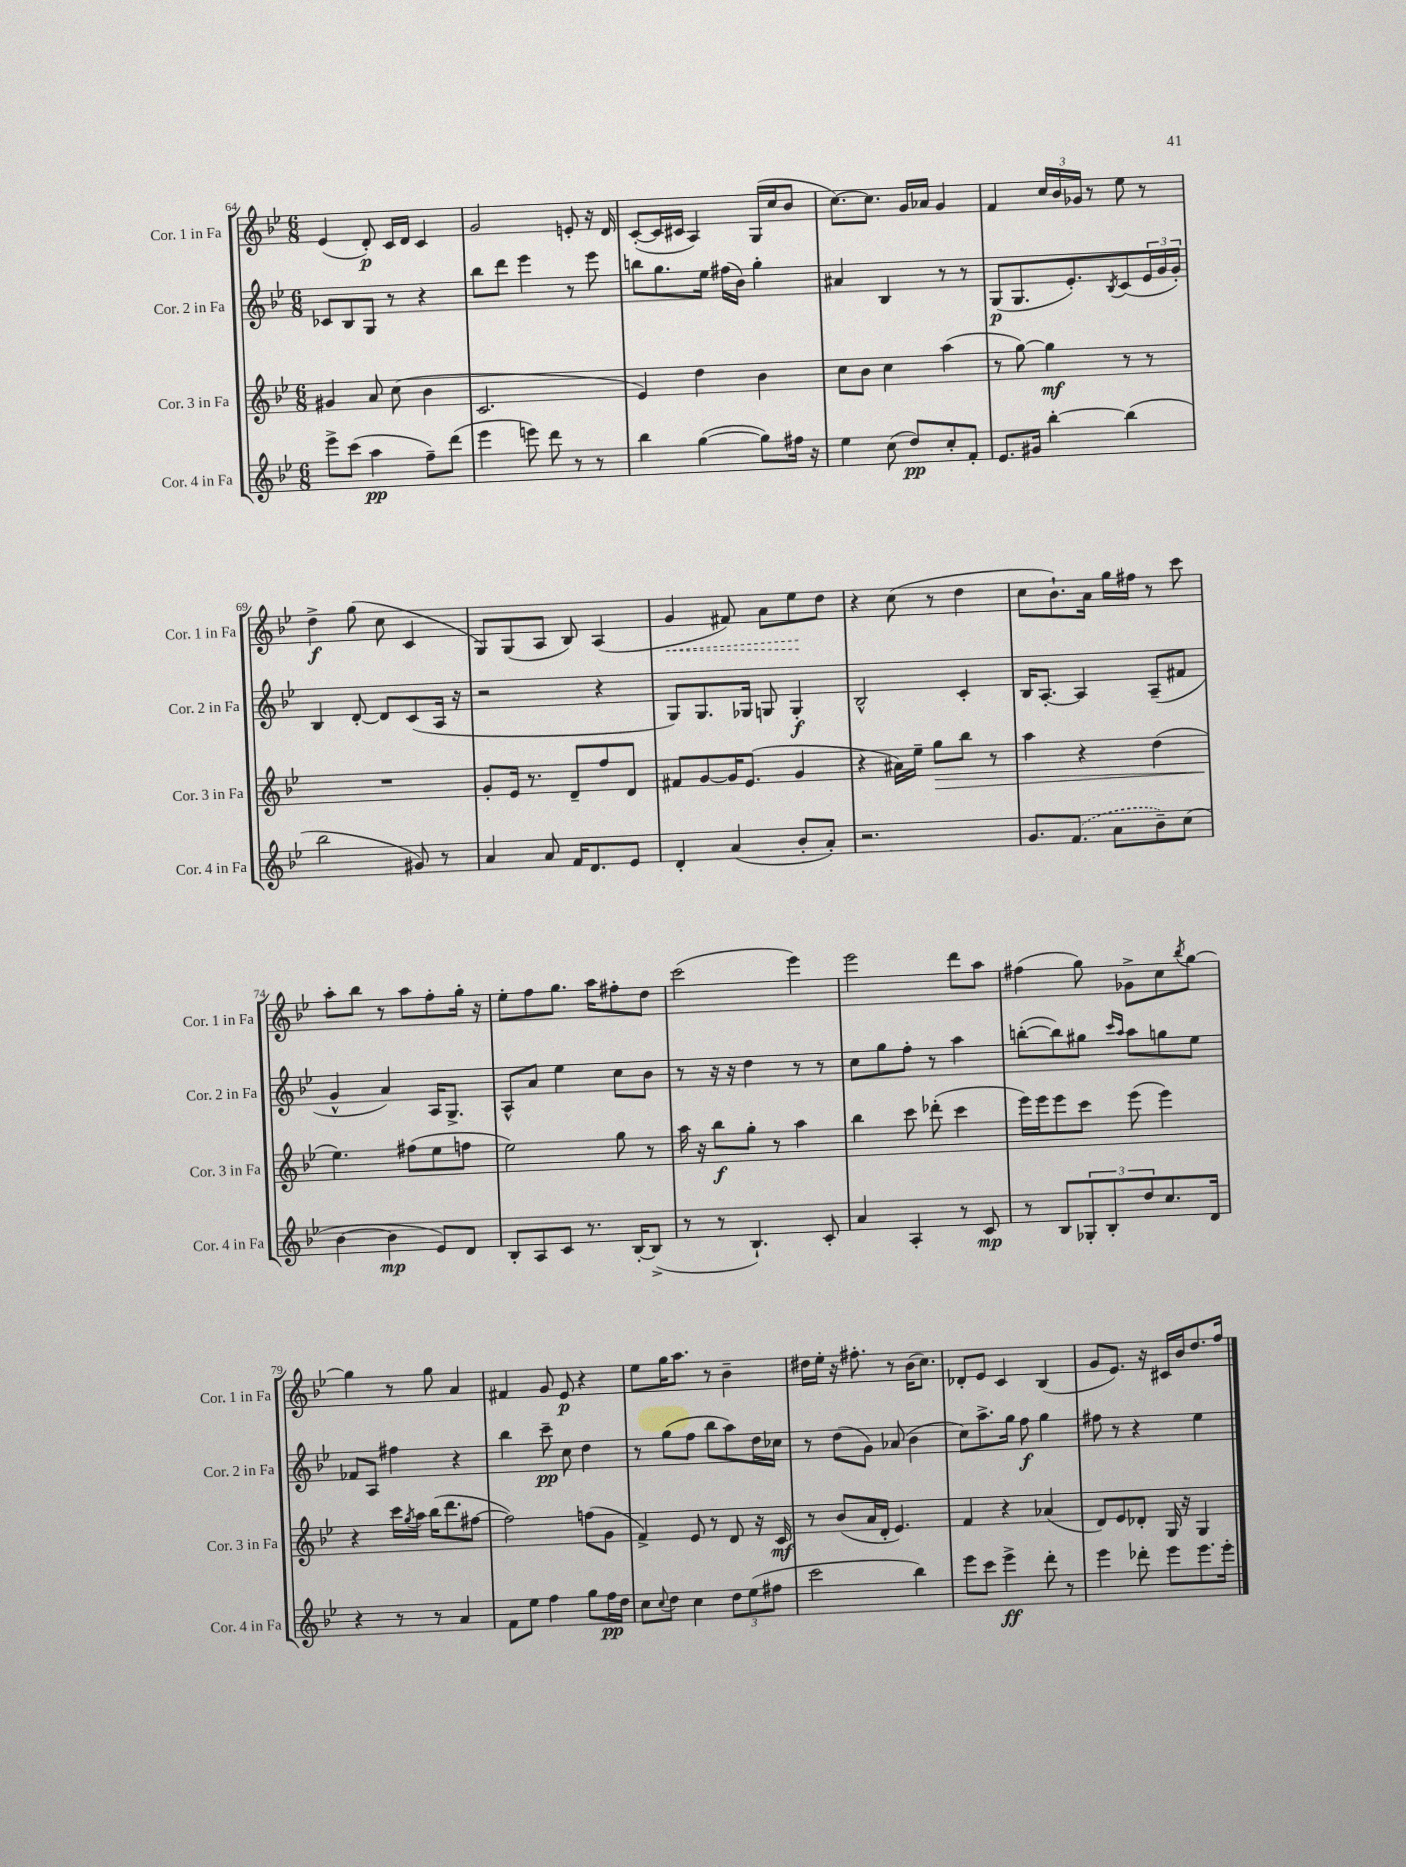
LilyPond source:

<<
\new StaffGroup <<
\new Staff = "s0" \with { instrumentName = "Cor. 1 in Fa" shortInstrumentName = "Cor. 1 in Fa" } {
    \clef treble \key bes \major \numericTimeSignature \time 6/8
    ees'4( d'8-.\p) c'16 d'16 c'4 |
    g'2 e'8-. r16 d'16 |
    c'8~-.( c'16 cis'16 a4) g16( c''16 bes'8 |
    c''8.~) c''8. g'16 aes'16 g'4 |
    f'4 \tuplet 3/2 { c''16 bes'16 ges'16 } r8 ees''8 r8 |
    d''4->\f g''8( c''8 c'4 |
    g8) g8( a8 bes8) a4( |
    \once \override Hairpin.style = #'dashed-line g'4\< fis'8) a'8 ees''8\! d''8 |
    r4 c''8( r8 d''4 |
    c''8 bes'8.-!) a'16 g''16 fis''16 r8 c'''8 |
    a''8-. bes''8 r8 a''8 f''8-. g''16-. r16 |
    ees''8-. f''8 g''8. a''16 fis''8-. d''8 |
    c'''2( ees'''4) |
    ees'''2 d'''8 a''8 |
    fis''4( g''8) ges'8-> c''8 \acciaccatura { bes''8 } g''8~ |
    g''4 r8 g''8 a'4 |
    fis'4 g'8 ees'8\p r4 |
    ees''8 g''16 a''8. r8 bes'4-- |
    dis''16 ees''16-. r16 fis''8.-. r8 bes'16( c''8.) |
    des'8-. ees'8 c'4 bes4( |
    g'8 ees'8.) r16 cis'16 bes'16 d''8. f''16 \bar "|." |
}
\new Staff = "s1" \with { instrumentName = "Cor. 2 in Fa" shortInstrumentName = "Cor. 2 in Fa" } {
    \clef treble \key bes \major \numericTimeSignature \time 6/8
    ces'8 bes8 g8 r8 r4 |
    bes''8 d'''8 ees'''4 r8 ees'''8 |
    b''8 g''8. ees''16 fis''16( bes'16) g''4-. |
    ais'4 bes4 r8 r8 |
    g8\p( g8. ees'8.-.) \acciaccatura { bes8 } c'8( \tuplet 3/2 { ees'16 g'16 g'16-.) } |
    bes4 d'8~-. d'8 c'8( a16 r16 |
    r2 r4 |
    g8) g8. ges16 g8 g4-.\f |
    bes2-^ c'4-. |
    bes16 a8.~-. a4 a8--( fis'8 |
    g'4-^ a'4) a16 g8.-> |
    a8-^ a'8 ees''4 c''8 bes'8 |
    r8 r16 r16 d''4 r8 r8 |
    c''8 g''8 f''8-. r8 a''4 |
    b''8~-.( b''8) gis''8 \grace { c'''16 a''16 } a''8 g''8 ees''8 |
    fes'8 a8 fis''4 r4 |
    bes''4 c'''8--\pp c''8 d''4 |
    r8 g''8( f''8 bes''8 a''8) d''16 ces''16 |
    r8 d''8( g'8) aes'8( bes'4 |
    c''8) a''8.-> g''16 f''8\f g''4 |
    fis''8 r8 r4 ees''4 \bar "|." |
}
\new Staff = "s2" \with { instrumentName = "Cor. 3 in Fa" shortInstrumentName = "Cor. 3 in Fa" } {
    \clef treble \key bes \major \numericTimeSignature \time 6/8
    gis'4 a'8 c''8( bes'4 |
    c'2. |
    ees'4) d''4 bes'4 |
    c''8 bes'8 c''4 a''4( |
    r8 g''8~) g''4\mf r8 r8 |
    R2. |
    g'8-. ees'16 r8. d'8-- f''8 d'8 |
    fis'8 g'8~ g'16 ees'8.( g'4 |
    r4 ais'16) ees''16-- g''8\> bes''8 r8 |
    a''4 r4 d''4( |
    ees''4.\!) fis''8( ees''8 f''8 |
    ees''2) g''8 r8 |
    a''16 r16 bes''8\f g''8-. r8 a''4 |
    bes''4 c'''8 des'''8-.( c'''4 |
    ees'''16) ees'''16 ees'''8 c'''8 ees'''8( ees'''4) |
    r4 c'''16 \acciaccatura { g''8 } a''16 bes''16( d'''8. fis''8~ |
    fis''2) f''8( g'8 |
    f'4->) ees'8 r8 d'8 r16 c'16\mf |
    r8 bes'8( a'16 d'16-. ees'4.) |
    f'4 r4 aes'4( |
    d'8) ees'8 des'8-. g16 r16 g4 \bar "|." |
}
\new Staff = "s3" \with { instrumentName = "Cor. 4 in Fa" shortInstrumentName = "Cor. 4 in Fa" } {
    \clef treble \key bes \major \numericTimeSignature \time 6/8
    ees'''8-> c'''8( a''4\pp f''8--) d'''8( |
    ees'''4 e'''8) d'''8 r8 r8 |
    bes''4 g''4~( g''8) fis''16 r16 |
    ees''4 c''8( d''8\pp) c''8-. f'8-. |
    ees'8. gis'16 bes''4~-. bes''4( |
    bes''2 gis'8) r8 |
    a'4 a'8 f'16 d'8. ees'8 |
    d'4-. a'4( bes'8-. a'8-.) |
    r2. |
    g'8. \once \slurDashed f'8.( a'8 bes'8--) c''8( |
    bes'4~ bes'4\mp ees'8) d'8 |
    bes8-. a8 c'8 r8. bes16~-. bes8->( |
    r8 r8 bes4.-!) c'8-. |
    a'4 a4-. r8 c'8\mp |
    r8 bes8 \tuplet 3/2 { ges8-. bes8-. d''8 } c''8. d'16 |
    r4 r8 r8 a'4 |
    f'8 ees''8 f''4 g''8 f''16\pp d''16 |
    c''8 \appoggiatura { c''8 } d''8 c''4 \tuplet 3/2 { d''8 ees''8( fis''8 } |
    c'''2 bes''4) |
    ees'''8 c'''8 ees'''4->\ff d'''8-. r8 |
    ees'''4 des'''8-. ees'''8 ees'''8. ees'''16-. \bar "|." |
}
>>
>>
\layout { \context { \Score currentBarNumber = #64 } }
